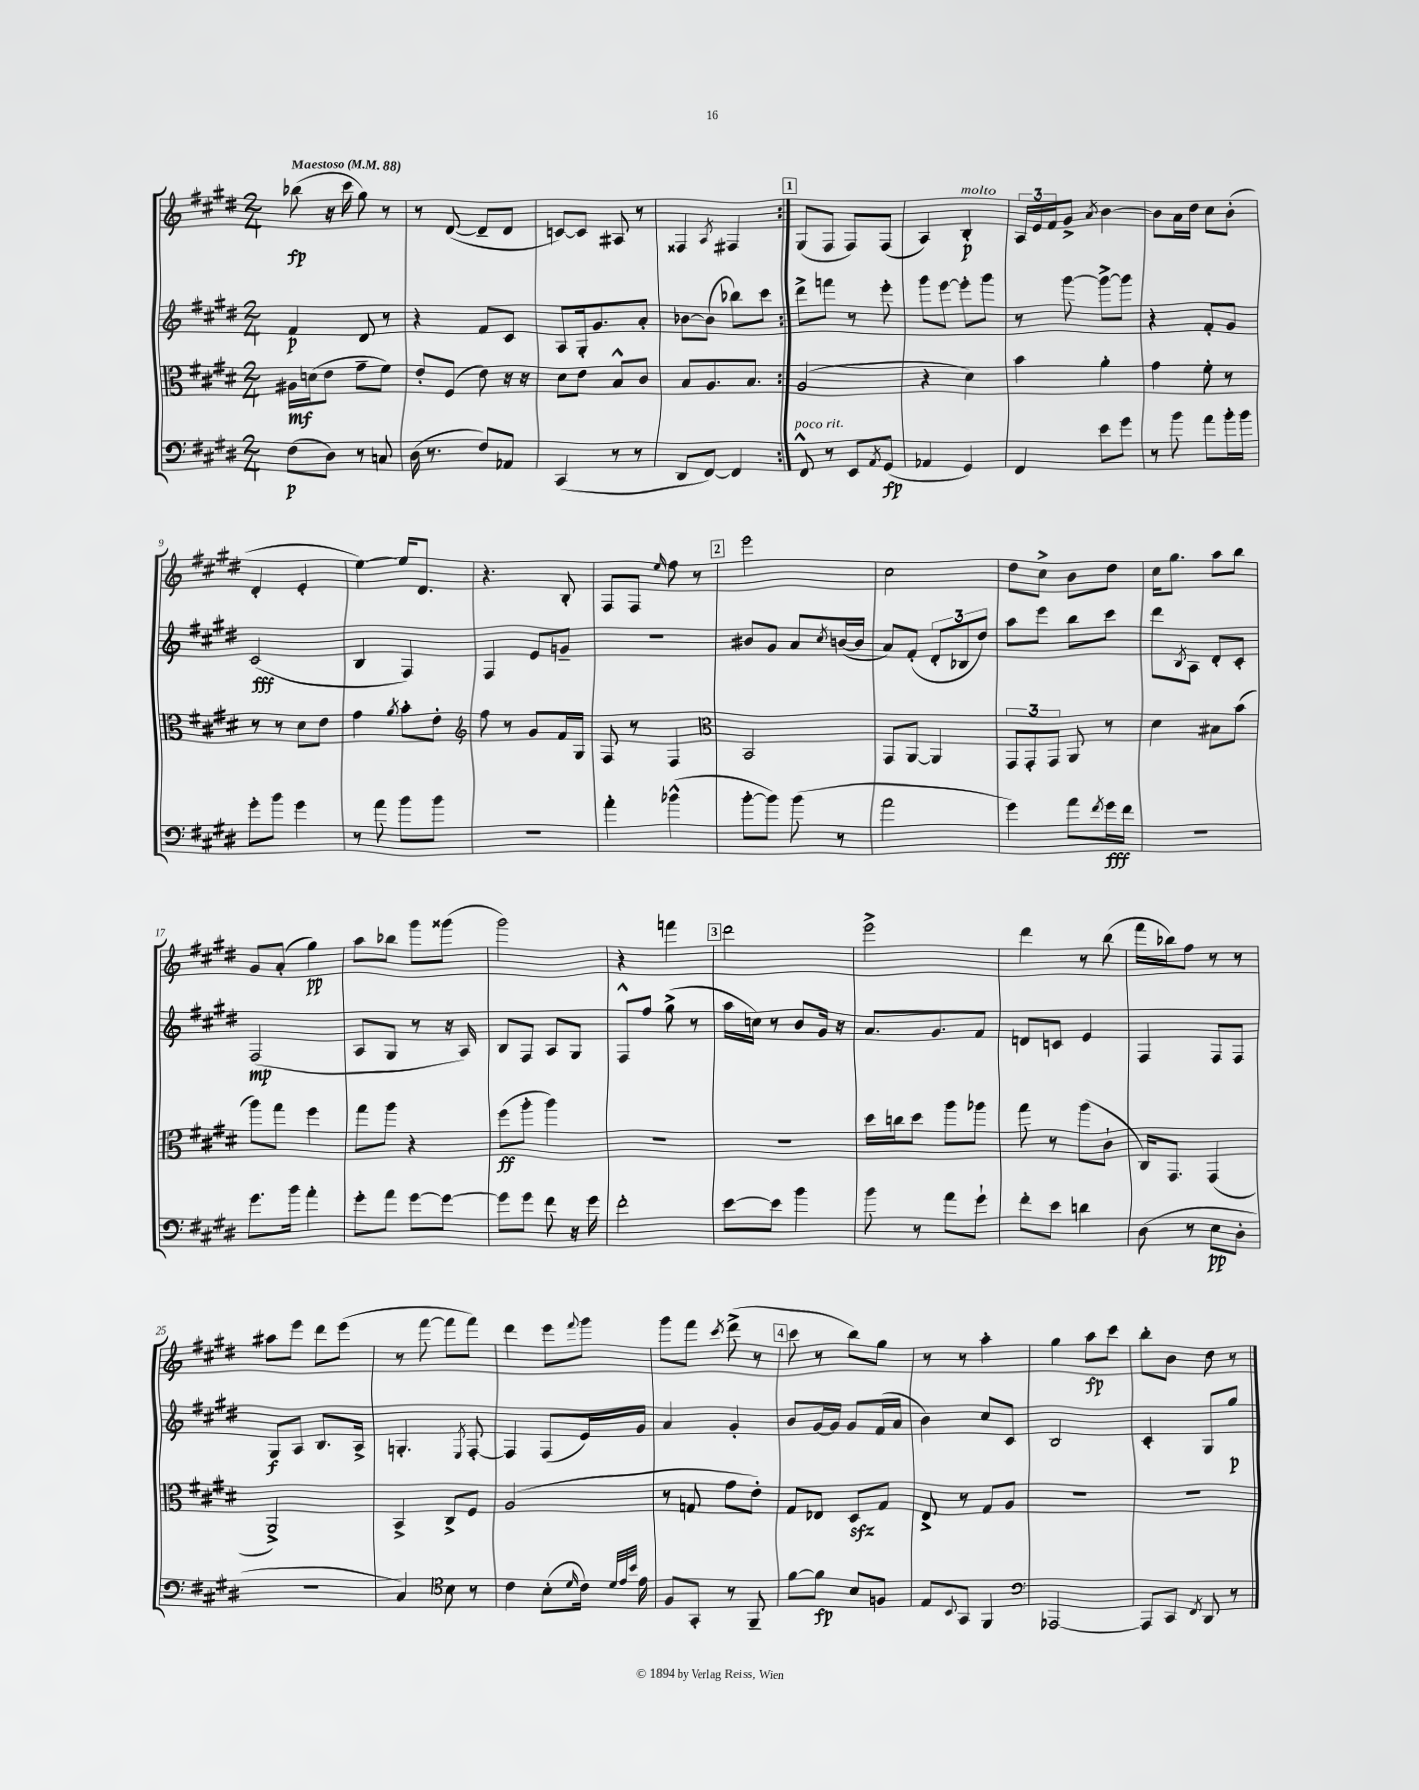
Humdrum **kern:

**kern	**kern	**kern	**kern
*staff4	*staff3	*staff2	*staff1
*clefF4	*clefC3	*clefG2	*clefG2
*k[f#c#g#d#]	*k[f#c#g#d#]	*k[f#c#g#d#]	*k[f#c#g#d#]
*M2/4	*M2/4	*M2/4	*M2/4
*MM88	*MM88	*MM88	*MM88
(8F#	16A#	4f#	(8bb-
.	(16d	.	.
8D#)	8e	.	16r
.	.	.	16ccc#
8r	8g#~	8d#	8gg#)
8C	8f#)	8r	8r
=	=	=	=
(16D#	8e'	4r	8r
8.r	.	.	.
.	(8F#	.	([8d#
8F#)	8e)	8f#	8d#~]
8AA-	16r	8c#	8d#
.	16r	.	.
=	=	=	=
(4CC#	8d#	8A	[8c)
.	8e	16G#'	8c]
.	.	8.g#	.
8r	8B^^	.	8A#
8r	8c#	8a'	8r
=	=	=	=
8DD#	8B	[8b-	4F##
[8FF#)	8.A	(8b-]	.
.	.	.	8qA
4FF#]	.	8bb-)	4F#
.	8.B	.	.
.	.	8ccc#	.
=:|!	=:|!	=:|!	=:|!
8FF#^^	(2A	8ddd#^	(8G#
8r	.	8fff	8F#
8EE	.	8r	8F#)
8qAA	.	.	.
(8GG#	.	8eee'	(8F#
=	=	=	=
4AA-	4r	8ggg#	4A)
.	.	[8eee	.
4GG#)	4d#)	8eee']	4B'
.	.	8ggg#	.
=	=	=	=
4FF#	4b	8r	24A
.	.	.	24e
.	.	.	24f#
.	.	[8ggg#	8g#^
.	.	.	8qa
8e	4a'	8ggg#^_	[4b
8g#	.	8ggg#]	.
=	=	=	=
8r	4g#	4r	8b]
8b	.	.	16a
.	.	.	16dd#
8a	8f#'	8f#'	8cc#
16b'	8r	8g#	(8b'
16b	.	.	.
=	=	=	=
8g#'	8r	(2c#	4d#'
8b	8r	.	.
4g#	8d#	.	4e'
.	8e	.	.
=	=	=	=
8r	4g#	4B	[4ee)
8a	.	.	.
.	8qa	.	.
8b	8b'	4F#)	16ee]
.	.	.	8.d#
8b	8e'	.	.
=	=	=	=
*	*clefG2	*	*
2r	8ff#	4F#	4.r
.	8r	.	.
.	8g#	8e	.
.	16f#	8g~	8B'
.	16G#	.	.
=	=	=	=
4a'	8F#	2r	8F#
.	8r	.	8F#
.	.	.	16qqee
(4b-^^	4F#	.	8ff#
.	.	.	8r
=	=	=	=
*	*clefC3	*	*
[8b'	2BB	8b#	2eee
8b])	.	8g#	.
(8b	.	8a	.
.	.	8qcc#	.
8r	.	([16b	.
.	.	16b]	.
=	=	=	=
2a	8GG#	8a)	2cc#
.	[8AA	(8f#'	.
.	4AA]	12d#'	.
.	.	12B-	.
.	.	12dd#)	.
=	=	=	=
4g#)	12GG#	8aa	8dd#
.	12GG#'	.	.
.	.	8eee	8cc#^
.	12GG#	.	.
8a	8AA	8bb	8b
8qf#	.	.	.
16g#	8r	8ccc#	8dd#
16f#	.	.	.
=	=	=	=
2r	4d#	8ddd#	16cc#
.	.	.	8.gg#
.	.	8qB	.
.	.	8A	.
.	8B#	8d#'	8aa
.	(8b	8c#'	8bb
=	=	=	=
8.g#	8aa)	(2F#	8g#
.	8gg#	.	(8a'
16b	.	.	.
4a'	4ff#	.	4gg#)
=	=	=	=
8g#'	8gg#	8A	8aa
8a	8aa	8G#	8bb-
[8g#	4r	8r	8ggg#
8g#_	.	16r	(8ggg##
.	.	16A)	.
=	=	=	=
8g#]	(8ff#	8B	2ggg#)
8g#	8aa'	8F#	.
8f#	4aa)	8A	.
16r	.	8G#	.
16g#	.	.	.
=	=	=	=
2f#'	2r	8F#^^	4r
.	.	8ff#	.
.	.	(8gg#^	4fff
.	.	8r	.
=	=	=	=
[8e	2r	16aa	2ddd#
.	.	16cc)	.
8e]	.	8r	.
4b	.	8b	.
.	.	16g#	.
.	.	16r	.
=	=	=	=
8b	16dd#	8.a	2eee^
.	16cc	.	.
8r	8dd#	.	.
.	.	8.g#	.
8a	8aa	.	.
8g#`	8aa-	8f#	.
=	=	=	=
8f#'	8gg#	8d	4ddd#
8e	8r	8c	.
4d	(8aa	4e	8r
.	8c#`	.	(8bb
=	=	=	=
(8D#	16C#)	4F#	16fff#
.	8.GG#	.	16bb-)
8r	.	.	8ff#
8E	(4GG#	8F#	8r
8D#'	.	8F#	8r
=	=	=	=
2r	2AA^)	8G#	8aa#
.	.	8A	8eee
.	.	8.B	8ddd#
.	.	.	(8eee
.	.	16A^	.
=	=	=	=
4C#)	4BB^	4.G'	8r
.	.	.	[8fff#
*clefC4	*	*	*
8B	8C#^	.	8fff#]
.	.	8qE	.
8r	8F#	[8F#'	8fff#)
=	=	=	=
4c#	(2A	4F#]	4ddd#
(8B'	.	(8F#	8eee
16qqd#	.	.	8qqfff#
16c#)	.	16e)	8ggg#
32qqd#	.	.	.
32qqe	.	.	.
32qqb	.	.	.
16e	.	16g#	.
=	=	=	=
8F#	8r	4a	8ggg#
8GG#'	8G	.	8fff#
.	.	.	8qccc#
8r	8g#	4g#'	(8ddd#^
8FF#~	8e')	.	8r
=	=	=	=
[8f#	8G#	8b	8ccc#
8f#]	8E-	[16g#	8r
.	.	16g#]	.
8B	8D#	8g#	8bb)
8F	8G#	(16f#	8gg#
.	.	16a	.
=	=	=	=
8E	8E^	4b)	8r
8qqBB	.	.	.
8GG#	8r	.	8r
4FF#	8G#	8cc#	4aa'
.	8A	8c#	.
=	=	=	=
*clefF4	*	*	*
[2AAA-	2r	2B	4gg#
.	.	.	8aa
.	.	.	8ccc#
=	=	=	=
8AAA-]	2r	4c#'	8bb'
8CC#	.	.	8b
8qFF#	.	.	.
8DD#	.	8G#	8dd#
8r	.	8gg#	8r
==	==	==	==
*-	*-	*-	*-
